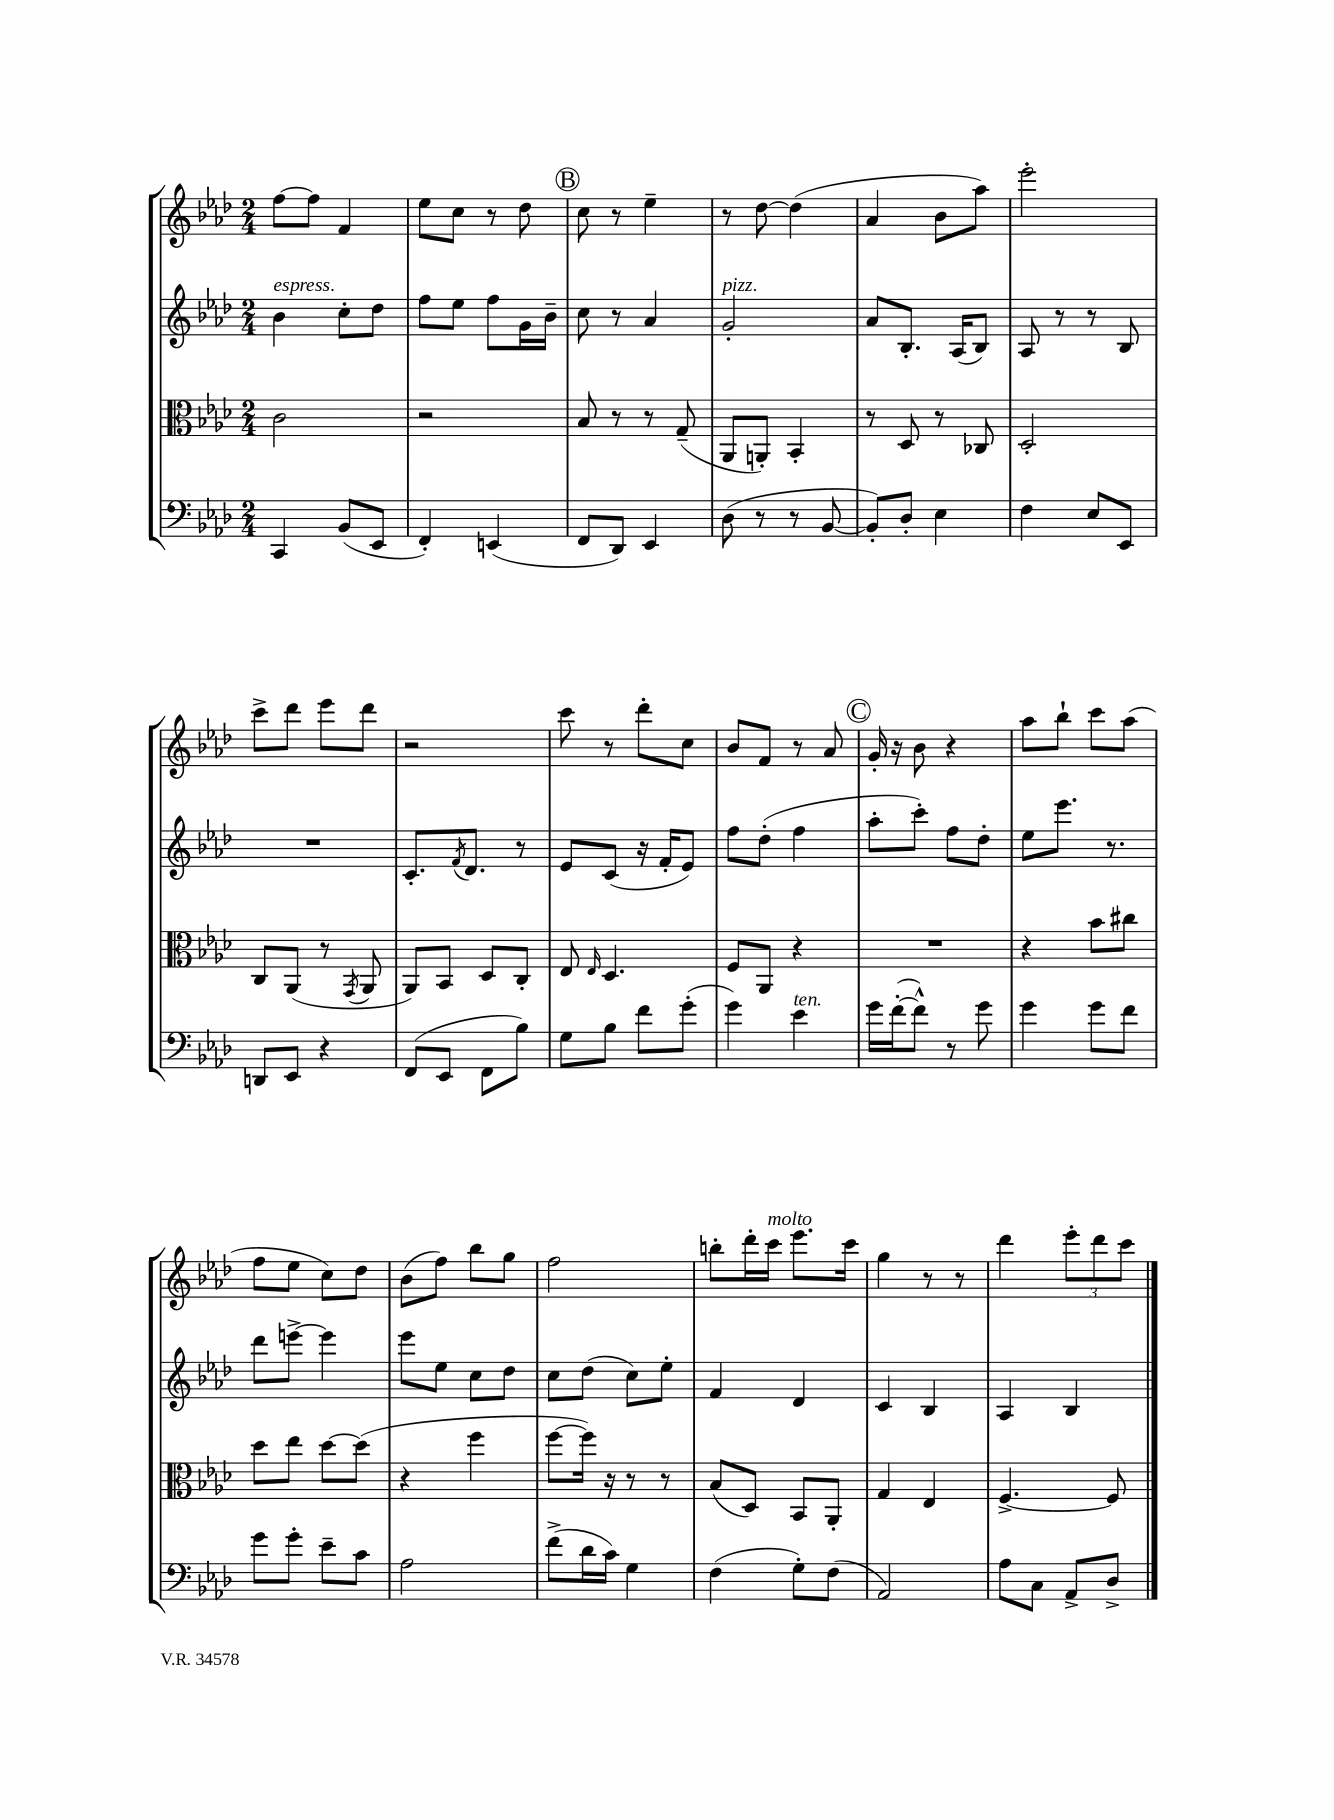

**kern	**kern	**kern	**kern
*part4	*part3	*part2	*part1
*staff4	*staff3	*staff2	*staff1
*clefF4	*clefC3	*clefG2	*clefG2
*k[b-e-a-d-]	*k[b-e-a-d-]	*k[b-e-a-d-]	*k[b-e-a-d-]
*M2/4	*M2/4	*M2/4	*M2/4
=138	=138	=138	=138
!	!	!LO:TX:a:i:t=espress.	!
4CC/	2c\	4b-\	[8ff\L
.	.	.	8ff\J]
(8BB-/L	.	8cc'\L	4f/
8EE-/J	.	8dd-\J	.
=139	=139	=139	=139
4FF'/)	2r	8ff\L	8ee-\L
.	.	8ee-\J	8cc\J
(4EEn/	.	8ff\L	8r
.	.	16g\L	8dd-\
.	.	16b-~\JJ	.
!!LO:REH:place=s1:t=B
=140	=140	=140	=140
8FF/L	8B-/	8cc\	8cc\
8DD-/J)	8r	8r	8r
4EE-/	8r	4a-/	4ee-~\
.	(8G~/	.	.
=141	=141	=141	=141
!	!	!LO:TX:a:i:t=pizz.	!
(8D-\	8AA-/L	2g'/	8r
8r	8AAn'/J)	.	[8dd-\
8r	4BB-'/	.	(4dd-\]
[8BB-/	.	.	.
=142	=142	=142	=142
8BB-'/L])	8r	8a-/L	4a-/
8D-'/J	8D-/	8.B-'/J	.
4E-\	8r	.	8b-\L
.	.	(16A-/KL	.
.	8C-X/	8B-/J)	8aa-\J)
=143	=143	=143	=143
4F\	2D-'/	8A-/	2eee-'\
.	.	8r	.
8E-/L	.	8r	.
8EE-/J	.	8B-/	.
!!LO:LB:g=z
=144	=144	=144	=144
8DDn/L	8C/L	2r	8ccc^\L
8EE-/J	(8AA-/J	.	8ddd-\J
4r	8r	.	8eee-\L
.	8qGG/	.	.
.	8AA-/	.	8ddd-\J
=145	=145	=145	=145
(8FF/L	8AA-/L)	8.c'/L	2r
8EE-/J	8BB-/J	.	.
.	.	8qf/	.
.	.	8.d-/J	.
8FF\L	8D-/L	.	.
8B-\J)	8C'/J	8r	.
=146	=146	=146	=146
8G\L	8E-/	8e-/L	8ccc\
.	16qqE-/	.	.
8B-\J	4.D-/	(8c/J	8r
8f\L	.	16r	8ddd-'\L
.	.	16f'/KL	.
(8g'\J	.	8e-/J)	8cc\J
=147	=147	=147	=147
4g\)	8F/L	8ff\L	8b-/L
.	8AA-/J	(8dd-'\J	8f/J
!LO:TX:a:i:t=ten.	!	!	!
4e-\	4r	4ff\	8r
.	.	.	8a-/
!!LO:REH:place=s1:t=C
=148	=148	=148	=148
16g\LL	2r	8aa-'\L	16g'/
([16f'\J	.	.	16r
8f^^\J])	.	8ccc'\J)	8b-\
8r	.	8ff\L	4r
8g\	.	8dd-'\J	.
=149	=149	=149	=149
4g\	4r	8ee-\L	8aa-\L
.	.	8.eee-\J	8bb-`\J
8g\L	8b-\L	.	8ccc\L
.	.	8.r	.
8f\J	8cc#X\J	.	(8aa-\J
!!LO:LB:g=z
=150	=150	=150	=150
8g\L	8dd-\L	8ddd-\L	8ff\L
8g'\J	8ee-\J	[8eeen^\J	8ee-\J
8e-~\L	[8dd-\L	4eee\]	8cc\L)
8c\J	(8dd-\J]	.	8dd-\J
=151	=151	=151	=151
2A-\	4r	8eee-\L	(8b-\L
.	.	8ee-\J	8ff\J)
.	4ff\	8cc\L	8bb-\L
.	.	8dd-\J	8gg\J
=152	=152	=152	=152
(8f^\L	[8ff\L	8cc\L	2ff\
16d-\L	16ff\Jk])	(8dd-\J	.
16c\JJ)	16r	.	.
4G\	8r	8cc\L)	.
.	8r	8ee-'\J	.
=153	=153	=153	=153
(4F\	(8B-/L	4f/	8bbn'\L
.	8D-/J)	.	16ddd-'\L
!	!	!	!LO:TX:a:i:t=molto
.	.	.	16ccc\JJ
8G'\L)	8BB-/L	4d-/	8.eee-\L
(8F\J	8AA-'/J	.	.
.	.	.	16ccc\Jk
=154	=154	=154	=154
2AA-/)	4G/	4c/	4gg\
.	4E-/	4B-/	8r
.	.	.	8r
=155	=155	=155	=155
8A-\L	[4.F^/	4A-/	4ddd-\
8C\J	.	.	.
8AA-^/L	.	4B-/	12eee-'\L
.	.	.	12ddd-\
8D-^/J	8F/]	.	.
.	.	.	12ccc\J
==	==	==	==
*-	*-	*-	*-
